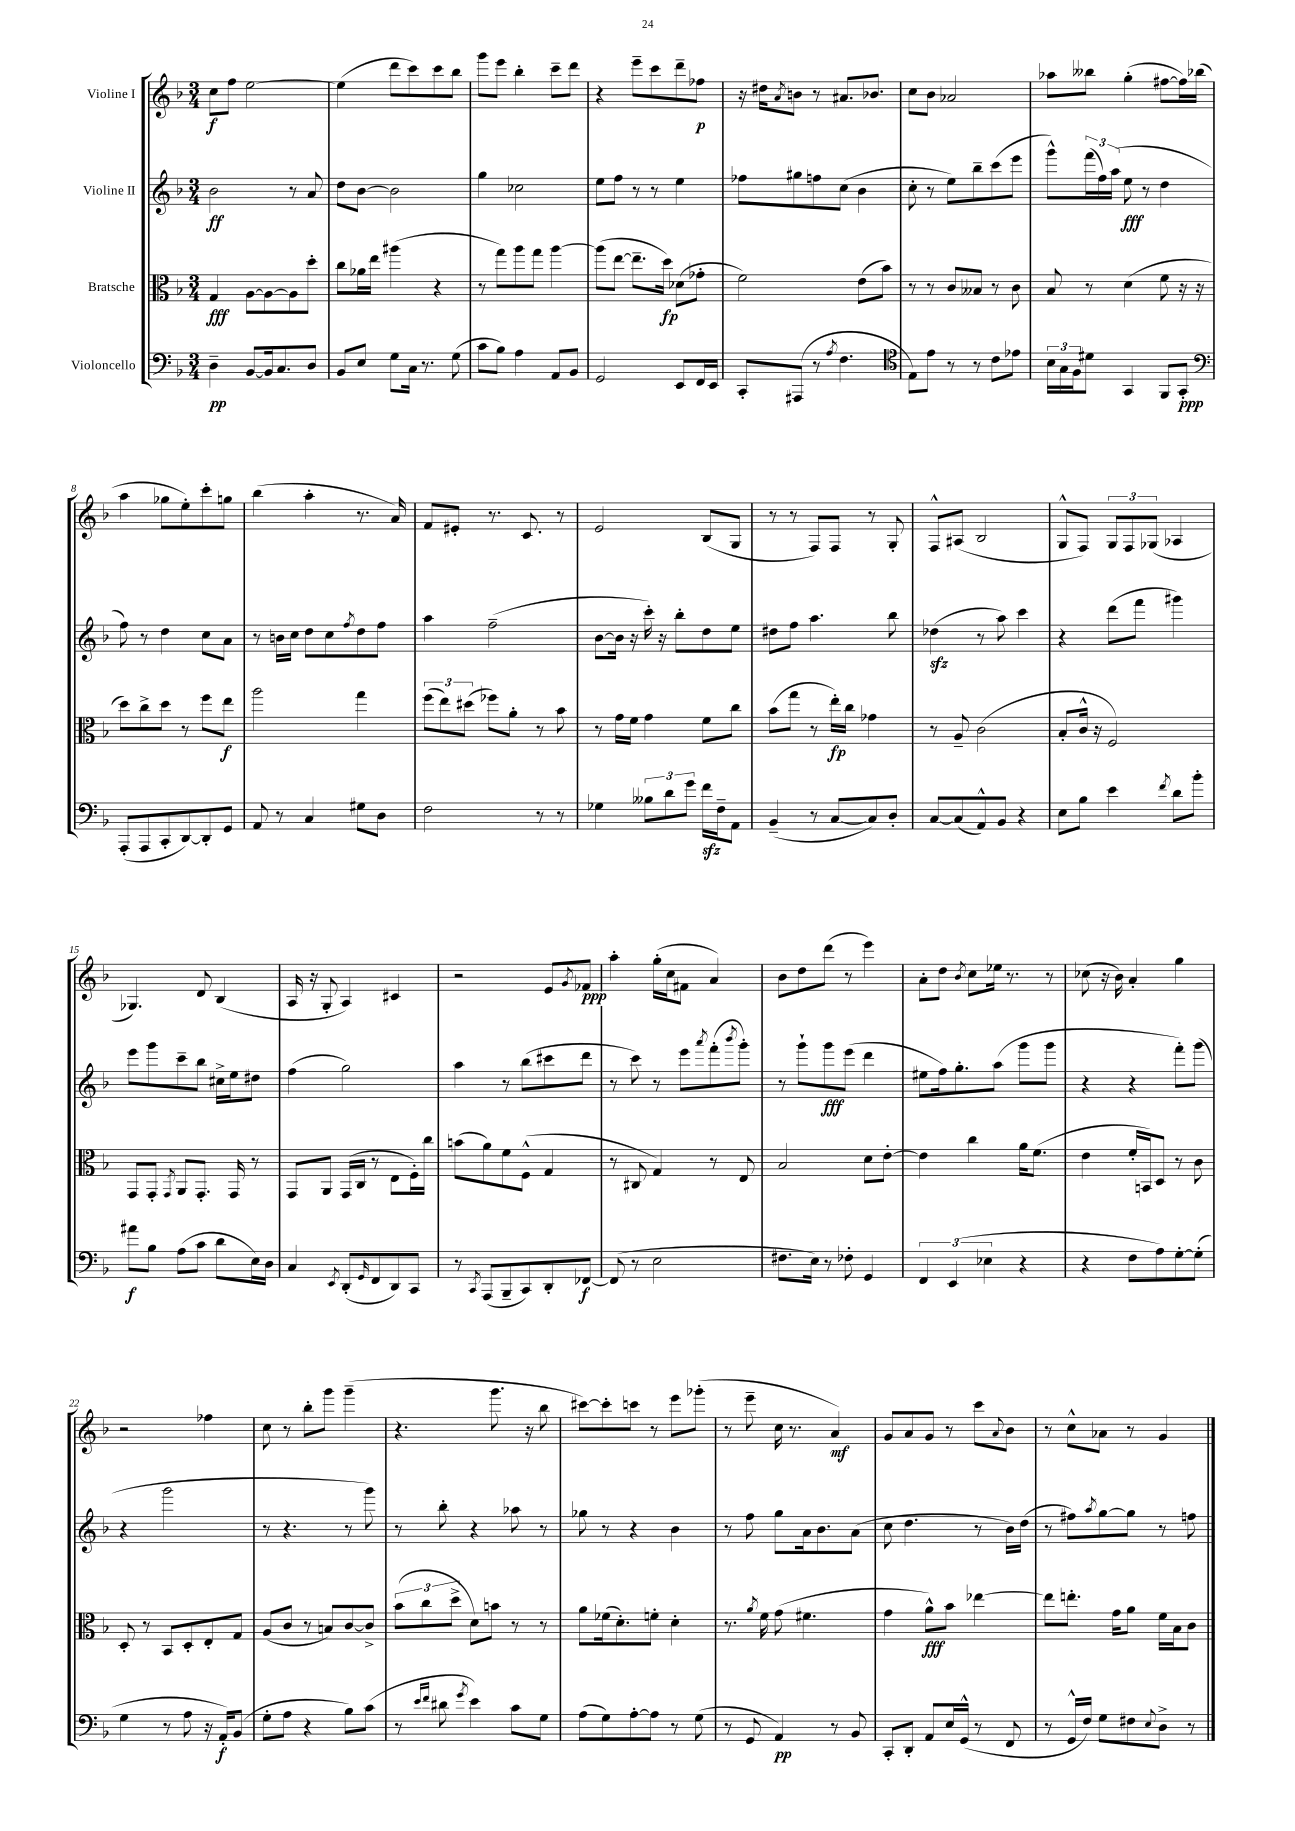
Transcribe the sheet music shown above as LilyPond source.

<<
\new StaffGroup <<
\new Staff = "s0" \with { instrumentName = "Violine I" } {
    \clef treble \key f \major \numericTimeSignature \time 3/4
    c''8\f f''8 e''2~ |
    e''4( d'''8 c'''8) c'''8 bes''8 |
    g'''8 e'''8 bes''4-. c'''8-- d'''8 |
    r4 e'''8-- c'''8 d'''8-- fes''8\p |
    r16 dis''16 \acciaccatura { a'8 } b'8 r8 ais'8. bes'8. |
    c''8 bes'8 aes'2 |
    aes''8 beses''8 g''4-.( fis''8~ fis''16) bes''16( |
    a''4 ges''8 e''8-.) c'''8-. g''8 |
    bes''4( a''4-. r8. a'16) |
    f'8 eis'8-. r8. c'8. r8 |
    e'2 bes8( g8 |
    r8 r8 f8) f8 r8 g8-. |
    f8-^ ais8( bes2 |
    g8-^ f8) \tuplet 3/2 { g8 f8 ges8( } aes4 |
    ges4.) d'8 bes4( |
    a16 r16 g8-. a4) cis'4 |
    r2 e'8 \acciaccatura { g'8 } fes'8\ppp |
    a''4-. g''16-.( c''16 fis'8 a'4) |
    bes'8 d''8 d'''8( r8 e'''4) |
    a'8-. d''8 \acciaccatura { bes'8 } c''8 ees''16 r8. r8 |
    ces''8( r16 bes'16) a'4-. g''4 |
    r2 fes''4 |
    c''8 r8 bes''8-. g'''8 g'''4--( |
    r4. g'''8. r16 bes''8 |
    cis'''8~) cis'''8-. c'''8 r8 e'''8 ges'''8-.( |
    r8 e'''8-- c''16 r8. a'4\mf) |
    g'8 a'8 g'8 r8 c'''8 \appoggiatura { a'8 } bes'8 |
    r8 c''8-^ aes'8 r8 g'4 \bar "|." |
}
\new Staff = "s1" \with { instrumentName = "Violine II" } {
    \clef treble \key f \major \numericTimeSignature \time 3/4
    bes'2\ff r8 a'8 |
    d''8 bes'8~ bes'2 |
    g''4 ces''2 |
    e''8 f''8 r8 r8 e''4 |
    fes''8 gis''8 f''8 c''8( bes'4 |
    c''8-. r8 e''8) bes''8-- c'''8( e'''8 |
    g'''8-^) \tuplet 3/2 { f'''16( f''16) a''16( } e''8\fff r8 d''4 |
    f''8) r8 d''4 c''8 a'8 |
    r8 b'16 c''16 d''8 c''8 \acciaccatura { f''8 } d''8 f''8 |
    a''4 f''2--( |
    bes'8~ bes'16 r16 c'''16-.) r16 bes''8-. d''8 e''8 |
    dis''8 f''8 a''4. bes''8 |
    des''4\sfz( r8 a''8) c'''4 |
    r4 d'''8( f'''8 gis'''4) |
    e'''8 g'''8 c'''8-- bes''8 cis''16-> e''16 dis''8 |
    f''4( g''2) |
    a''4 r8 bes''8( cis'''8 d'''8 |
    r8 c'''8) r8 e'''8 \acciaccatura { a'''8 } f'''8-.( \acciaccatura { bes'''8 } g'''8-.) |
    r8 g'''8-! g'''8\fff e'''8( d'''4 |
    eis''8 f''16) g''8.-. a''8( g'''8 g'''8 |
    r4 r4 f'''8-.) g'''8( |
    r4 g'''2 |
    r8 r4. r8 g'''8) |
    r8 bes''8-. r4 aes''8 r8 |
    ges''8 r8 r4 bes'4 |
    r8 f''8 g''8 a'16 bes'8. a'8( |
    c''8 d''4. r8 bes'16) d''16( |
    r8 fis''8) \acciaccatura { a''8 } g''8~ g''8 r8 f''8 \bar "|." |
}
\new Staff = "s2" \with { instrumentName = "Bratsche" } {
    \clef alto \key f \major \numericTimeSignature \time 3/4
    g4\fff a8~ a8~ a8 d''8-. |
    c''8 aes'16 e''16 ais''4( r4 |
    r8 g''8) a''8 g''8 a''4~ |
    a''8( e''8~ e''8.-- d''16\fp) des'8( ges'8-. |
    f'2) e'8( bes'8) |
    r8 r8 c'8 beses8 r8 c'8 |
    bes8 r8 d'4( f'8 r16 r16 |
    d''8) c''8-> d''8 r8 f''8 e''8\f |
    a''2 g''4 |
    \tuplet 3/2 { f''8( e''8) dis''8( } fes''8) a'8-. r8 bes'8 |
    r8 g'16 f'16 g'4 f'8 c''8 |
    bes'8( g''8 r8 e''16-.\fp) c''16 ges'4 |
    r8 a8-- c'2( |
    bes8-. c'16-^ r16 f2) |
    g,8 g,8-. \acciaccatura { g,8 } a,8 g,8.-. g,16 r8 |
    g,8 a,8 g,16( c16 r8 e8 f16-.) c''16 |
    b'8( a'8) f'8 f8-^( g4 |
    r8 cis8 g4) r8 e8 |
    bes2 d'8 e'8~-. |
    e'4 c''4 a'16 f'8.( |
    e'4 f'16-. b,16) d8 r8 c'8 |
    d8-. r8 bes,8 d8-. e8-. g8 |
    a8( c'8 r8 b8) c'8~ c'8-> |
    \tuplet 3/2 { bes'8( c''8 d''8-> } d'8) b'8 r8 r8 |
    a'8 fes'16( d'8.-.) f'8-. d'4-. |
    r8. \acciaccatura { a'8 } f'16 g'8( fis'4. |
    g'4 a'8-^\fff) bes'8 ees''4~ |
    ees''8 e''8.-. g'16 a'8 f'16 bes16 c'8 \bar "|." |
}
\new Staff = "s3" \with { instrumentName = "Violoncello" } {
    \clef bass \key f \major \numericTimeSignature \time 3/4
    d4--\pp bes,8~ bes,16 c8. d8 |
    bes,8 e8 g8 c16 r8. g8( |
    c'8 bes8) a4 a,8 bes,8 |
    g,2 e,8 f,16 e,16 |
    c,8-. ais,,8( r8 \acciaccatura { a8 } f4. |
    \clef tenor e8) e'8 r8 r8 c'8 ees'8 |
    \tuplet 3/2 { bes16 g16 f16 } dis'8 g,4 f,8 g,8-.\ppp |
    \clef bass a,,8-.( a,,8 c,8-. d,8~) d,8-. g,8 |
    a,8 r8 c4 gis8 d8 |
    f2 r8 r8 |
    ges4 \tuplet 3/2 { beses8 d'8 g'8 } f'16\sfz f16-- a,8 |
    bes,4--( r8 c8~ c8) d8-. |
    c8~ c8( a,8-^) bes,8 r4 |
    e8 bes8 e'4 \acciaccatura { f'8 } d'8 bes'8-. |
    ais'8\f bes8 a8( c'8 d'8 e16) d16 |
    c4 \acciaccatura { e,8 } d,8-.( \grace { g,16 } f,8 d,8) c,8 |
    r8 \acciaccatura { c,8 } a,,8( bes,,8-- c,8) d,8-. fes,8~\f |
    fes,8( r8 e2 |
    fis8. e16) r8 fes8-. g,4 |
    \tuplet 3/2 { f,4 e,4( ees4 } r4 |
    r4 f8 a8) g8~-. g8-.( |
    g4 r8 a8 r16 a,16-.\f) bes,8( |
    g8-. a8 r4 bes8) c'8( |
    r8 \grace { e'16 f'16 } dis'8 \acciaccatura { g'8 } e'4) c'8 g8 |
    a8( g8) a8~-. a8 r8 g8( |
    r8 g,8 a,4\pp) r8 bes,8 |
    c,8-. d,8-. a,8 e16 g,16-^( r8 f,8 |
    r8 g,16-^ f16) g8 fis8 \appoggiatura { e8 } d8-> r8 \bar "|." |
}
>>
>>
